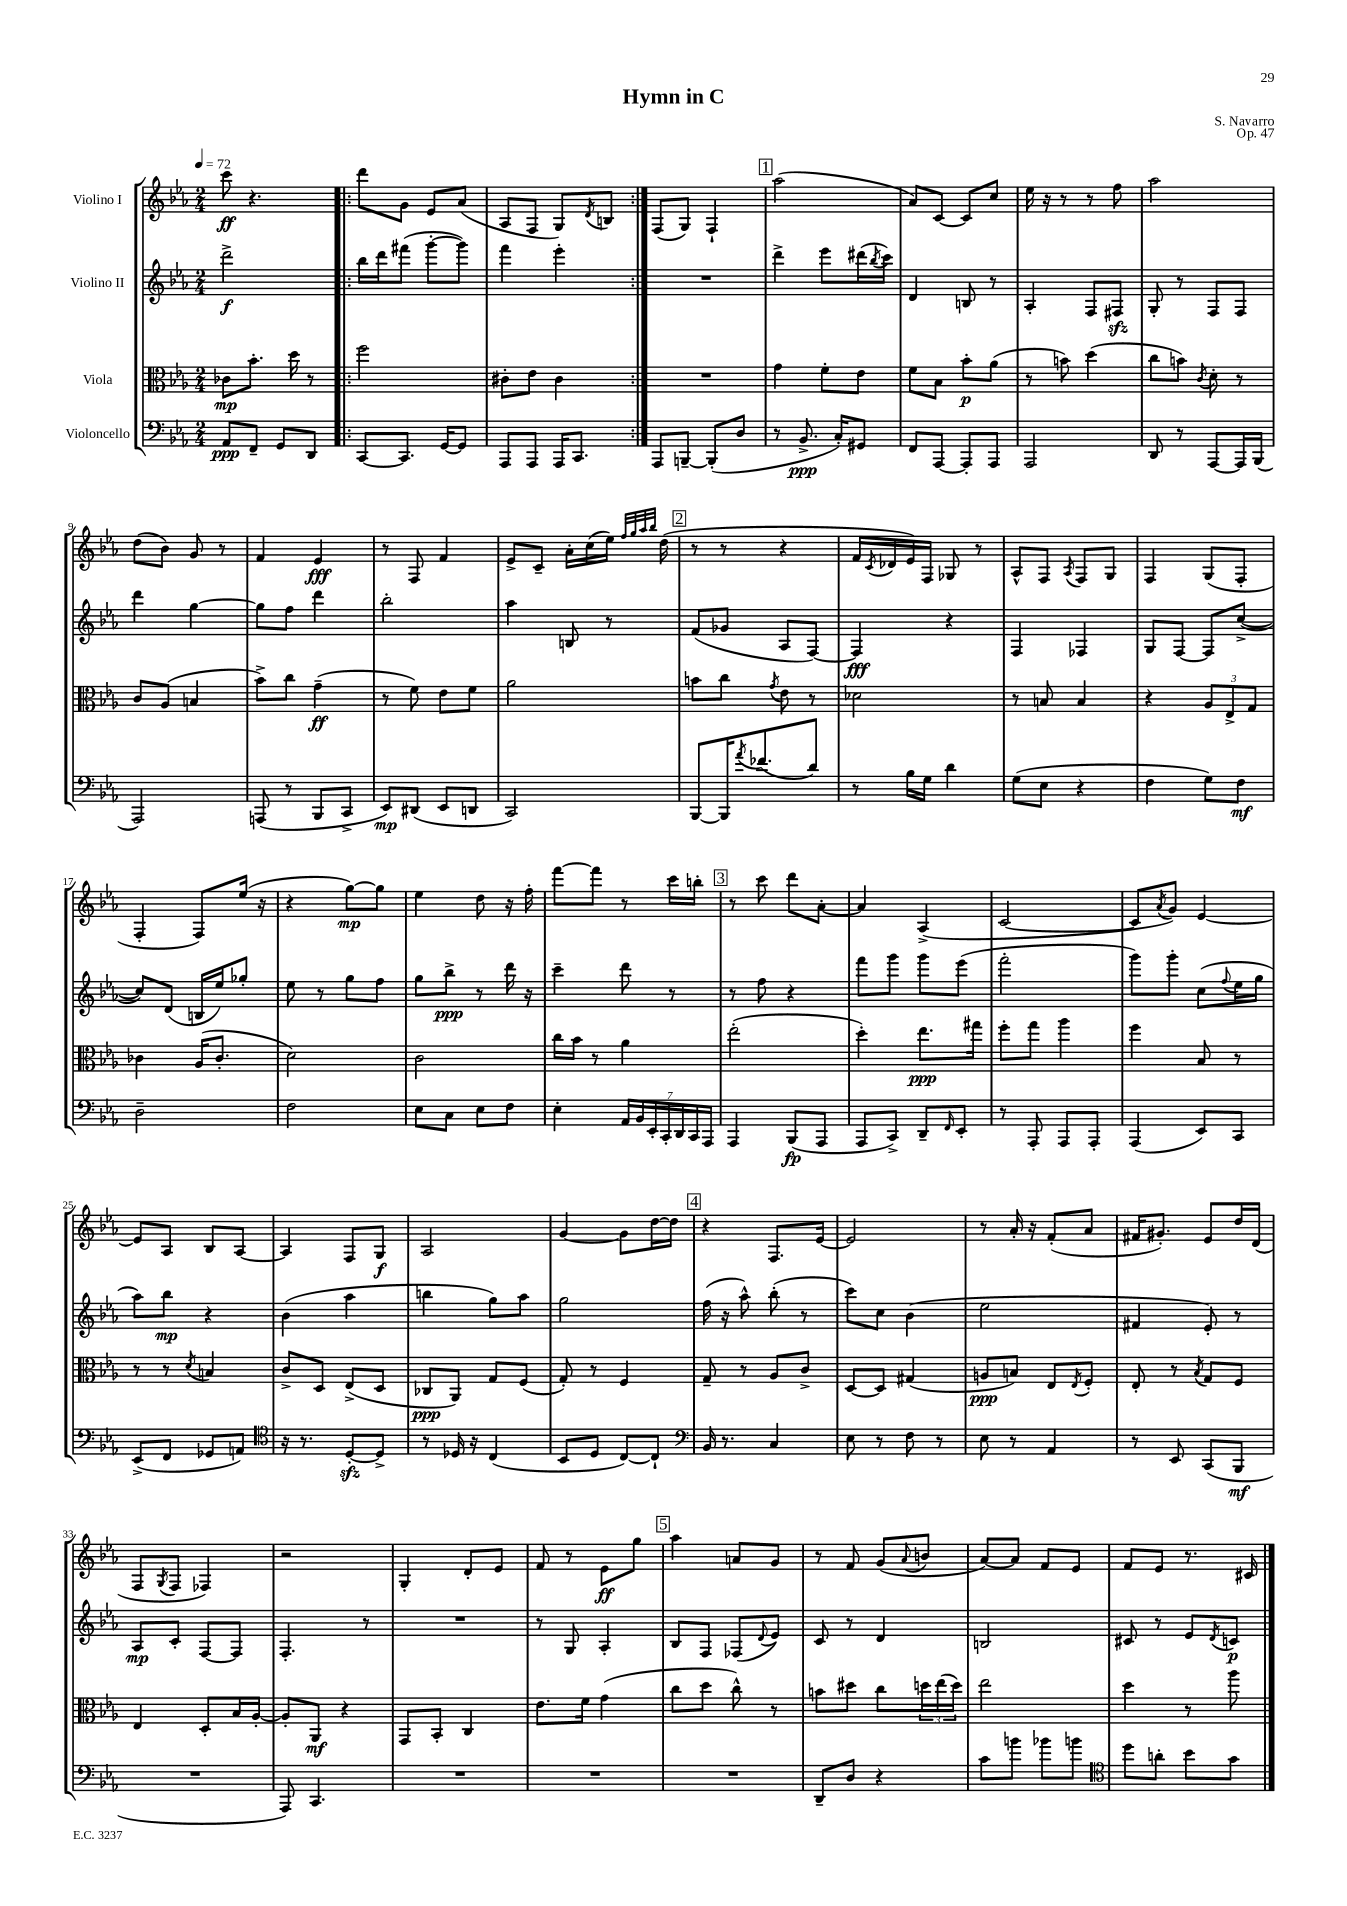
\header { title = "Hymn in C" composer = "S. Navarro" opus = "Op. 47" }
<<
\new StaffGroup <<
\new Staff = "s0" \with { instrumentName = "Violino I" } {
    \clef treble \key ees \major \numericTimeSignature \time 2/4 \tempo 4 = 72
    c'''8\ff r4. |
    \repeat volta 2 { d'''8 g'8 ees'8 aes'8( |
    aes8 f8 g8) \acciaccatura { d'8 } b8 | }
    f8( g8) f4-! |
    \mark \markup { \box "1" } aes''2( |
    aes'8) c'8~ c'8 c''8 |
    ees''16 r16 r8 r8 f''8 |
    aes''2 |
    d''8( bes'8) g'8 r8 |
    f'4 ees'4\fff |
    r8 f8 f'4 |
    ees'8-> c'8-- aes'16-. c''16( ees''16) \grace { f''32 g''32 aes''32 bes''32 } d''16( |
    \mark \markup { \box "2" } r8 r8 r4 |
    f'16 \acciaccatura { c'8 } des'16 ees'16) f16 ges8 r8 |
    aes8-^ f8 \acciaccatura { aes8 } f8 g8 |
    f4 g8( f8-. |
    f4-. f8) ees''16( r16 |
    r4 g''8~\mp) g''8 |
    ees''4 d''8 r16 f''16-. |
    f'''8~ f'''8 r8 c'''16 b''16-. |
    \mark \markup { \box "3" } r8 c'''8 d'''8 aes'8~-. |
    aes'4 aes4->( |
    c'2~ |
    c'8 \acciaccatura { aes'8 } g'8) ees'4~ |
    ees'8 aes8 bes8 aes8~ |
    aes4 f8 g8\f |
    aes2 |
    g'4~ g'8 d''16~ d''16 |
    \mark \markup { \box "4" } r4 f8. ees'16~ |
    ees'2 |
    r8 aes'16-. r16 f'8-.( aes'8 |
    fis'16 gis'8.-.) ees'8 d''16 d'16( |
    f8 \acciaccatura { g8 } f8 fes4) |
    r2 |
    g4-. d'8-. ees'8 |
    f'8 r8 ees'8\ff g''8 |
    \mark \markup { \box "5" } aes''4 a'8 g'8 |
    r8 f'8 g'8( \appoggiatura { aes'8 } b'8 |
    aes'8~) aes'8 f'8 ees'8 |
    f'8 ees'8 r8. cis'16 \bar "|." |
}
\new Staff = "s1" \with { instrumentName = "Violino II" } {
    \clef treble \key ees \major \numericTimeSignature \time 2/4
    d'''2->\f |
    \repeat volta 2 { bes''16 d'''16 fis'''8( g'''8~-. g'''8) |
    f'''4 ees'''4-. | }
    R2 |
    \mark \markup { \box "1" } d'''4-> ees'''8 dis'''16( \acciaccatura { bes''8 } c'''16) |
    d'4 b8 r8 |
    aes4-. f8 fis8\sfz |
    g8-. r8 f8 f8 |
    d'''4 g''4~ |
    g''8 f''8 d'''4 |
    bes''2-. |
    aes''4 b8 r8 |
    \mark \markup { \box "2" } f'8( ges'8 aes8 f8~) |
    f4\fff r4 |
    f4 fes4 |
    g8 f8~ f8 c''8~->( |
    c''8) d'8( b16 ees''16) ges''8-. |
    ees''8 r8 g''8 f''8 |
    g''8 bes''8->\ppp r8 d'''16 r16 |
    c'''4-- d'''8 r8 |
    \mark \markup { \box "3" } r8 f''8 r4 |
    f'''8 g'''8 g'''8 ees'''8( |
    f'''2-. |
    g'''8) g'''8-. c''8( \appoggiatura { f''8 } ees''16 g''16 |
    aes''8) bes''8\mp r4 |
    bes'4( aes''4 |
    b''4 g''8) aes''8 |
    g''2 |
    \mark \markup { \box "4" } f''16( r16 aes''8-^) bes''8-.( r8 |
    c'''8) c''8 bes'4( |
    ees''2 |
    fis'4 ees'8-.) r8 |
    aes8\mp c'8-. f8~ f8 |
    f4.-. r8 |
    R2 |
    r8 g8 aes4-. |
    \mark \markup { \box "5" } bes8 f8 fes8( \appoggiatura { d'8 } ees'8) |
    c'8 r8 d'4 |
    b2 |
    cis'8 r8 ees'8 \acciaccatura { d'8 } c'8\p \bar "|." |
}
\new Staff = "s2" \with { instrumentName = "Viola" } {
    \clef alto \key ees \major \numericTimeSignature \time 2/4
    ces'8\mp bes'8.-. d''16 r8 |
    \repeat volta 2 { f''2 |
    cis'8-. ees'8 cis'4 | }
    R2 |
    \mark \markup { \box "1" } g'4 f'8-. ees'8 |
    f'8 bes8 bes'8-.\p aes'8( |
    r8 b'8) d''4( |
    c''8 b'8) \acciaccatura { c'8 } d'8-. r8 |
    c'8 aes8( b4 |
    bes'8->) c''8 g'4--\ff( |
    r8 f'8) ees'8 f'8 |
    aes'2 |
    \mark \markup { \box "2" } b'8 c''8 \acciaccatura { g'8 } ees'8 r8 |
    des'2 |
    r8 b8 b4 |
    r4 \tuplet 3/2 { aes8 ees8-> g8 } |
    ces'4 aes16( ces'8.-. |
    d'2) |
    c'2 |
    c''16 bes'16 r8 aes'4 |
    \mark \markup { \box "3" } ees''2-.( |
    d''4-.) ees''8.\ppp gis''16 |
    f''8-. g''8 aes''4 |
    f''4 bes8 r8 |
    r8 r8 \acciaccatura { d'8 } b4 |
    c'8-> d8 ees8->( d8 |
    ces8\ppp aes,8) g8 f8( |
    g8-.) r8 f4 |
    \mark \markup { \box "4" } g8-- r8 aes8 c'8-> |
    d8~ d8 gis4( |
    a8\ppp b8) ees8 \acciaccatura { ees8 } f8-. |
    ees8-. r8 \acciaccatura { bes8 } g8 f8 |
    ees4 d8-. bes16 aes16~-. |
    aes8-. aes,8\mf r4 |
    g,8 bes,8-. c4 |
    ees'8. f'16 g'4( |
    \mark \markup { \box "5" } c''8 d''8 c''8-^) r8 |
    b'8 dis''8 c''8 \tuplet 3/2 { d''16 ees''16( d''16) } |
    ees''2 |
    d''4 r8 aes''8 \bar "|." |
}
\new Staff = "s3" \with { instrumentName = "Violoncello" } {
    \clef bass \key ees \major \numericTimeSignature \time 2/4
    aes,8\ppp f,8-- g,8 d,8 |
    \repeat volta 2 { c,8~ c,8. g,16~ g,8 |
    aes,,8 aes,,8 aes,,16 c,8. | }
    aes,,8 b,,8~-- b,,8-.( d8 |
    \mark \markup { \box "1" } r8 bes,8.->\ppp c16-.) gis,8 |
    f,8 aes,,8~ aes,,8-. aes,,8 |
    aes,,2 |
    d,8 r8 aes,,8~ aes,,16 bes,,16( |
    aes,,2) |
    a,,8( r8 bes,,8 c,8-> |
    ees,8\mp) dis,8( ees,8 d,8 |
    c,2) |
    \mark \markup { \box "2" } bes,,8~ bes,,16 \acciaccatura { aes'8 } fes'8.( d'8) |
    r8 bes16 g16 d'4 |
    g8( ees8 r4 |
    f4 g8) f8\mf |
    d2-- |
    f2 |
    ees8 c8 ees8 f8 |
    ees4-. \tuplet 7/4 { aes,16 bes,16 ees,16-. c,16-. d,16 c,16 aes,,16 } |
    \mark \markup { \box "3" } aes,,4 bes,,8\fp( aes,,8 |
    aes,,8 c,8->) d,8-- \grace { f,16 } ees,8-. |
    r8 aes,,8-. aes,,8 aes,,8-. |
    aes,,4( ees,8) c,8 |
    ees,8->( f,8 ges,8 a,8) |
    \clef tenor r16 r8. d8~-.\sfz d8-> |
    r8 des16 r16 c4( |
    bes,8 d8 c8~) c8-! |
    \mark \markup { \box "4" } \clef bass bes,16 r8. c4 |
    ees8 r8 f8 r8 |
    ees8 r8 aes,4 |
    r8 ees,8 c,8( bes,,8\mf |
    R2 |
    aes,,8) c,4. |
    R2 |
    R2 |
    \mark \markup { \box "5" } R2 |
    d,8-- d8 r4 |
    c'8 b'8 bes'8 b'8 |
    \clef tenor d''8 a'8-. bes'8 g'8 \bar "|." |
}
>>
>>
